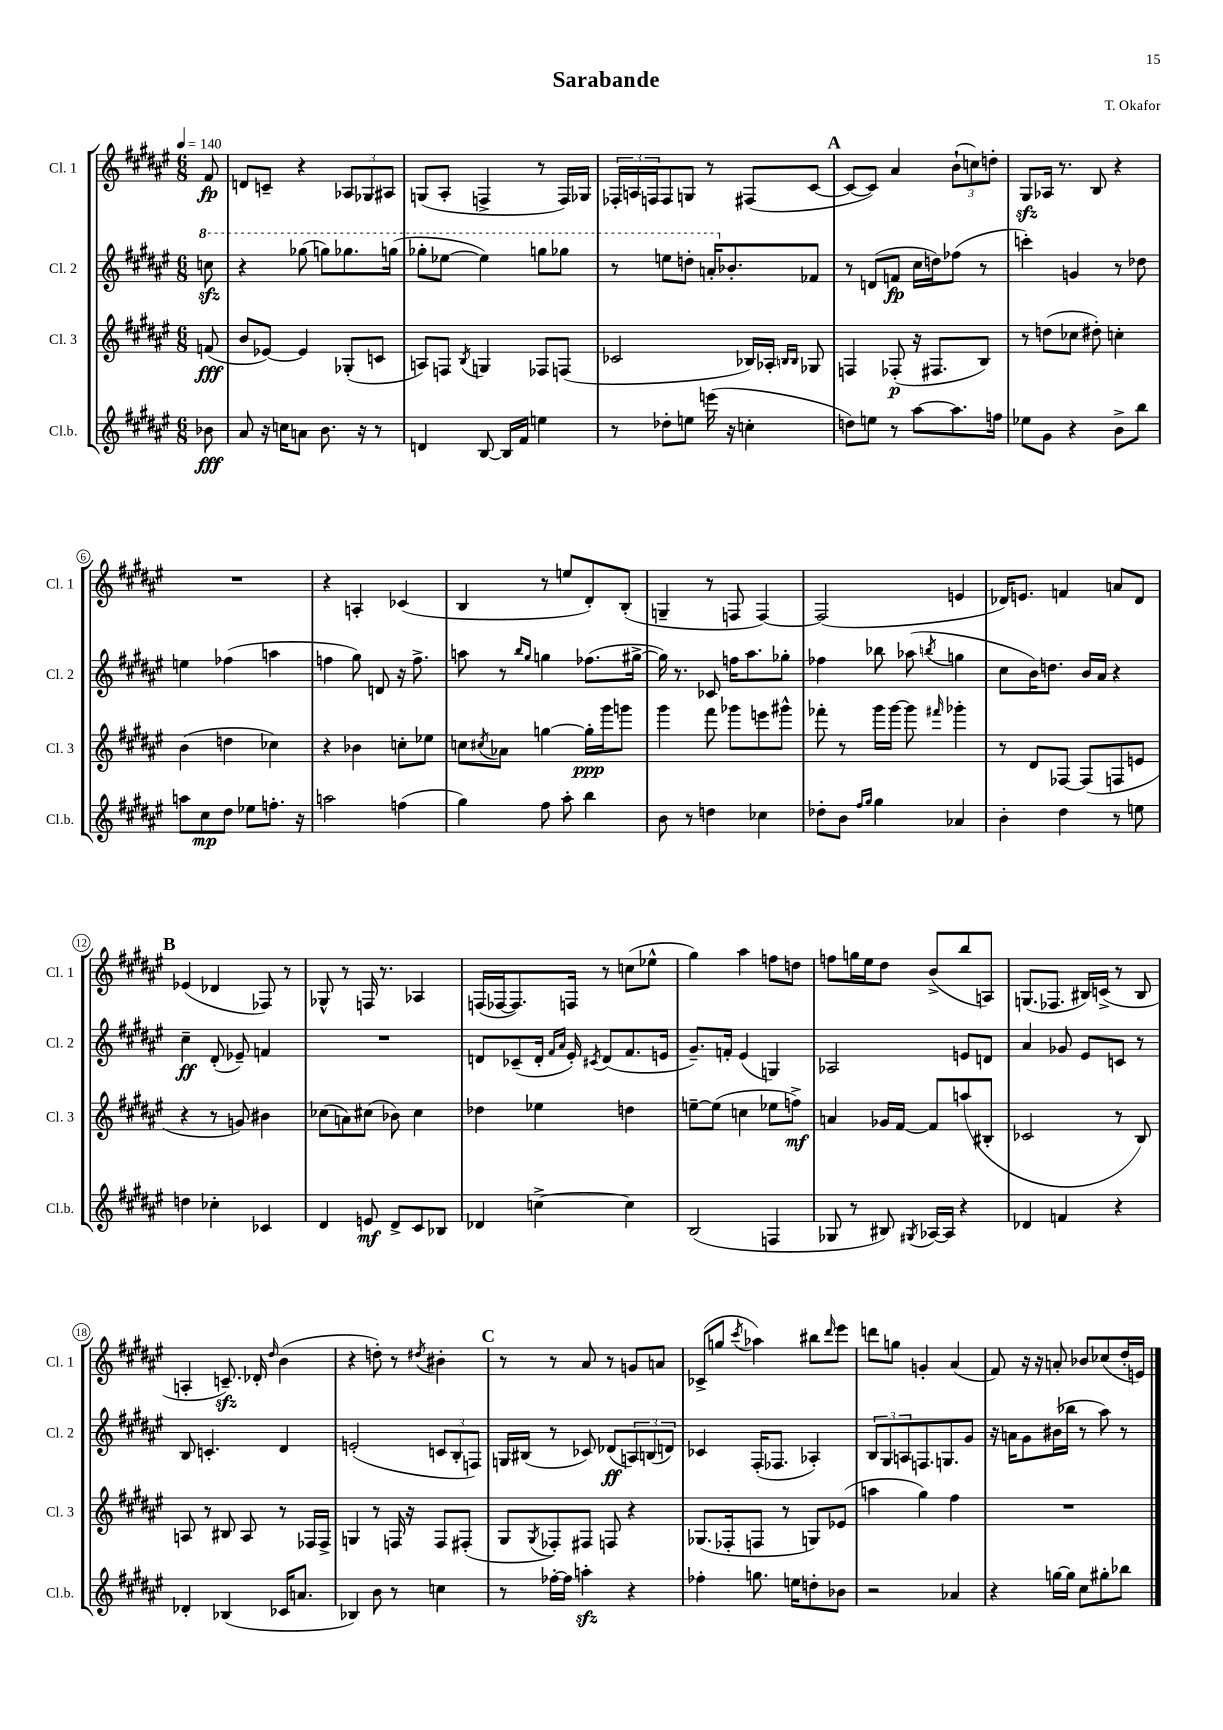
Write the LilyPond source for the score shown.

\header { title = "Sarabande" composer = "T. Okafor" }
<<
\new StaffGroup <<
\new Staff = "s0" \with { instrumentName = "Cl. 1" shortInstrumentName = "Cl. 1" } {
    \clef treble \key fis \major \numericTimeSignature \time 6/8 \partial 8 \tempo 4 = 140
    fis'8\fp |
    d'8 c'8-- r4 \tuplet 3/2 { aes8 ges8 ais8 } |
    g8( ais8-. f4-> r8 f16) ges16 |
    \tuplet 3/2 { fes16-. a16 f16 } f8 g8 r8 fis8( cis'8~ |
    \mark \markup { \bold "A" } cis'8~ cis'8) ais'4 \tuplet 3/2 { b'8-!( c''8) d''8-. } |
    gis8\sfz aes16 r8. b8 r4 |
    R2. |
    r4 a4-. ces'4( |
    b4 r8 e''8 dis'8-.) b8-.( |
    g4-- r8 f8 f4~) |
    f2( e'4 |
    des'16) e'8. f'4 a'8 des'8 |
    \mark \markup { \bold "B" } ees'4( des'4 fes8) r8 |
    ges8-^ r8 f16 r8. aes4 |
    f16( fes16~ fes8.) f16 r8 c''8( ees''8-^ |
    gis''4) ais''4 f''8 d''8 |
    f''8 g''16 eis''16 dis''8 b'8->( b''8 a8) |
    g8.( fes8. bis16) c'16->( r8 bis8 |
    a4-. c'8.--\sfz) des'16-. \grace { dis''16 } b'4( |
    r4 d''8-.) r8 \acciaccatura { dis''8 } bis'4-. |
    \mark \markup { \bold "C" } r8 r8 ais'8 r8 g'8 a'8 |
    ces'8->( g''8 \acciaccatura { cis'''8 } aes''4) bis''8 \grace { dis'''16 } eis'''8 |
    d'''8 g''8 g'4-. ais'4( |
    fis'8) r16 r16 a'8-. bes'8 ces''8( dis''16-. e'16) \bar "|." |
}
\new Staff = "s1" \with { instrumentName = "Cl. 2" shortInstrumentName = "Cl. 2" } {
    \clef treble \key fis \major \numericTimeSignature \time 6/8 \partial 8
    \ottava #1 c'''8\sfz |
    r4 ges'''8( g'''8) ges'''8. g'''16( |
    ges'''8-. ees'''8~ ees'''4) g'''8 ges'''8 |
    r8 e'''8 d'''8-. a''16-. \ottava #0 bes'8.-. fes'8 |
    \mark \markup { \bold "A" } r8 d'8( f'8\fp cis''16 d''16) fes''8( r8 |
    c'''4-.) g'4 r8 des''8 |
    e''4 fes''4( a''4 |
    f''4 gis''8) d'8 r16 f''8.-> |
    a''8 r8 \grace { b''16 gis''16 } g''4 fes''8.( gis''16~-> |
    gis''16) r8. ces'8 f''16 ais''8. ges''8-. |
    fes''4 bes''8 aes''8( \acciaccatura { b''8 } g''4 |
    cis''8 b'16) d''8. b'16 ais'16 r4 |
    \mark \markup { \bold "B" } cis''4--\ff dis'8-.( ees'8--) f'4 |
    R2. |
    d'8 ces'8--( d'16-. \grace { fis'16 ais'16 } eis'16-.) \acciaccatura { cis'8 } d'8( fis'8. e'16 |
    gis'8.--) f'16-. eis'4( g4) |
    aes2 e'8 d'8 |
    ais'4 ges'8 eis'8 c'8 r8 |
    b8 c'4.-. dis'4 |
    e'2-.( \tuplet 3/2 { c'8 b8-. f8) } |
    \mark \markup { \bold "C" } g16 bis16( r8 ces'8) des'8\ff( \tuplet 3/2 { a8) b8( d'8) } |
    ces'4 fis16-.( fes8. aes4-.) |
    \tuplet 3/2 { b8 gis8 a8 } f8. g8. gis'8 |
    r16 a'16 gis'8 bis'16( bes''16 r8 ais''8) r8 \bar "|." |
}
\new Staff = "s2" \with { instrumentName = "Cl. 3" shortInstrumentName = "Cl. 3" } {
    \clef treble \key fis \major \numericTimeSignature \time 6/8 \partial 8
    f'8\fff( |
    b'8 ees'8~) ees'4 ges8-.( c'8 |
    a8) f8 \acciaccatura { b8 } g4 fes8 f8( |
    ces'2 bes16) aes16-. \grace { b16 b16 } ges8 |
    \mark \markup { \bold "A" } f4 fes8-.\p( r16 fis8. b8) |
    r8 d''8( ces''8 dis''8-.) c''4-. |
    b'4( d''4 ces''4) |
    r4 bes'4 c''8-. ees''8 |
    c''8 \acciaccatura { cis''8 } aes'8 g''4~ g''16-.\ppp gis'''16 g'''8 |
    gis'''4 fis'''8 ges'''8 e'''8 gis'''8-^ |
    fes'''8-. r8 gis'''16 gis'''16~ gis'''8 \grace { fis'''16 } ges'''4-. |
    r8 dis'8 fes8~ fes8( f8 e'8 |
    \mark \markup { \bold "B" } r4 r8 g'8) bis'4 |
    ces''8( a'8) cis''8( bes'8) cis''4 |
    des''4 ees''4 d''4 |
    e''8~-- e''8( c''4 ees''8 f''8->\mf) |
    a'4 ges'16 fis'16~ fis'8 a''8( bis8-. |
    ces'2 r8 b8) |
    a8 r8 bis8 a8 r8 fes16 fes16-> |
    g4 r8 f16 r16 f8 fis8-.( |
    \mark \markup { \bold "C" } gis8 \acciaccatura { gis8 } fes8-.) fis8 f8 r4 |
    ges8.( fes16-. f8 r8 g8) ees'8( |
    a''4 gis''4) fis''4 |
    R2. \bar "|." |
}
\new Staff = "s3" \with { instrumentName = "Cl.b." shortInstrumentName = "Cl.b." } {
    \clef treble \key fis \major \numericTimeSignature \time 6/8 \partial 8
    bes'8\fff |
    ais'8 r16 c''16 a'8 b'8. r16 r8 |
    d'4 b8~ b16 fis'16 e''4 |
    r8 des''8-. e''8 e'''16( r16 c''4-. |
    \mark \markup { \bold "A" } d''8) e''8 r8 ais''8~ ais''8. f''16 |
    ees''8 gis'8 r4 b'8-> b''8 |
    a''8 cis''8\mp dis''8 ees''8 f''8.-. r16 |
    a''2 f''4( |
    gis''4) fis''8 ais''8-. b''4 |
    b'8 r8 d''4 ces''4 |
    des''8-. b'8 \grace { fis''16 gis''16 } gis''4 aes'4 |
    b'4-. dis''4 r8 e''8 |
    \mark \markup { \bold "B" } d''4 ces''4-. ces'4 |
    dis'4 e'8\mf dis'8-> cis'8 bes8 |
    des'4 c''4~-> c''4 |
    b2( f4 |
    ges8 r8 bis8) \acciaccatura { gis8 } aes16~ aes16 r4 |
    des'4 f'4 r4 |
    des'4-. bes4( ces'16 a'8. |
    bes4) b'8 r8 c''4 |
    \mark \markup { \bold "C" } r8 fes''16~-. fes''16 a''4-.\sfz r4 |
    fes''4-. g''8. e''16 d''8-. bes'8 |
    r2 aes'4 |
    r4 g''16~ g''16 cis''8 gis''8-. bes''8 \bar "|." |
}
>>
>>
\layout { \context { \Score \override BarNumber.stencil = #(make-stencil-circler 0.1 0.3 ly:text-interface::print) } }
